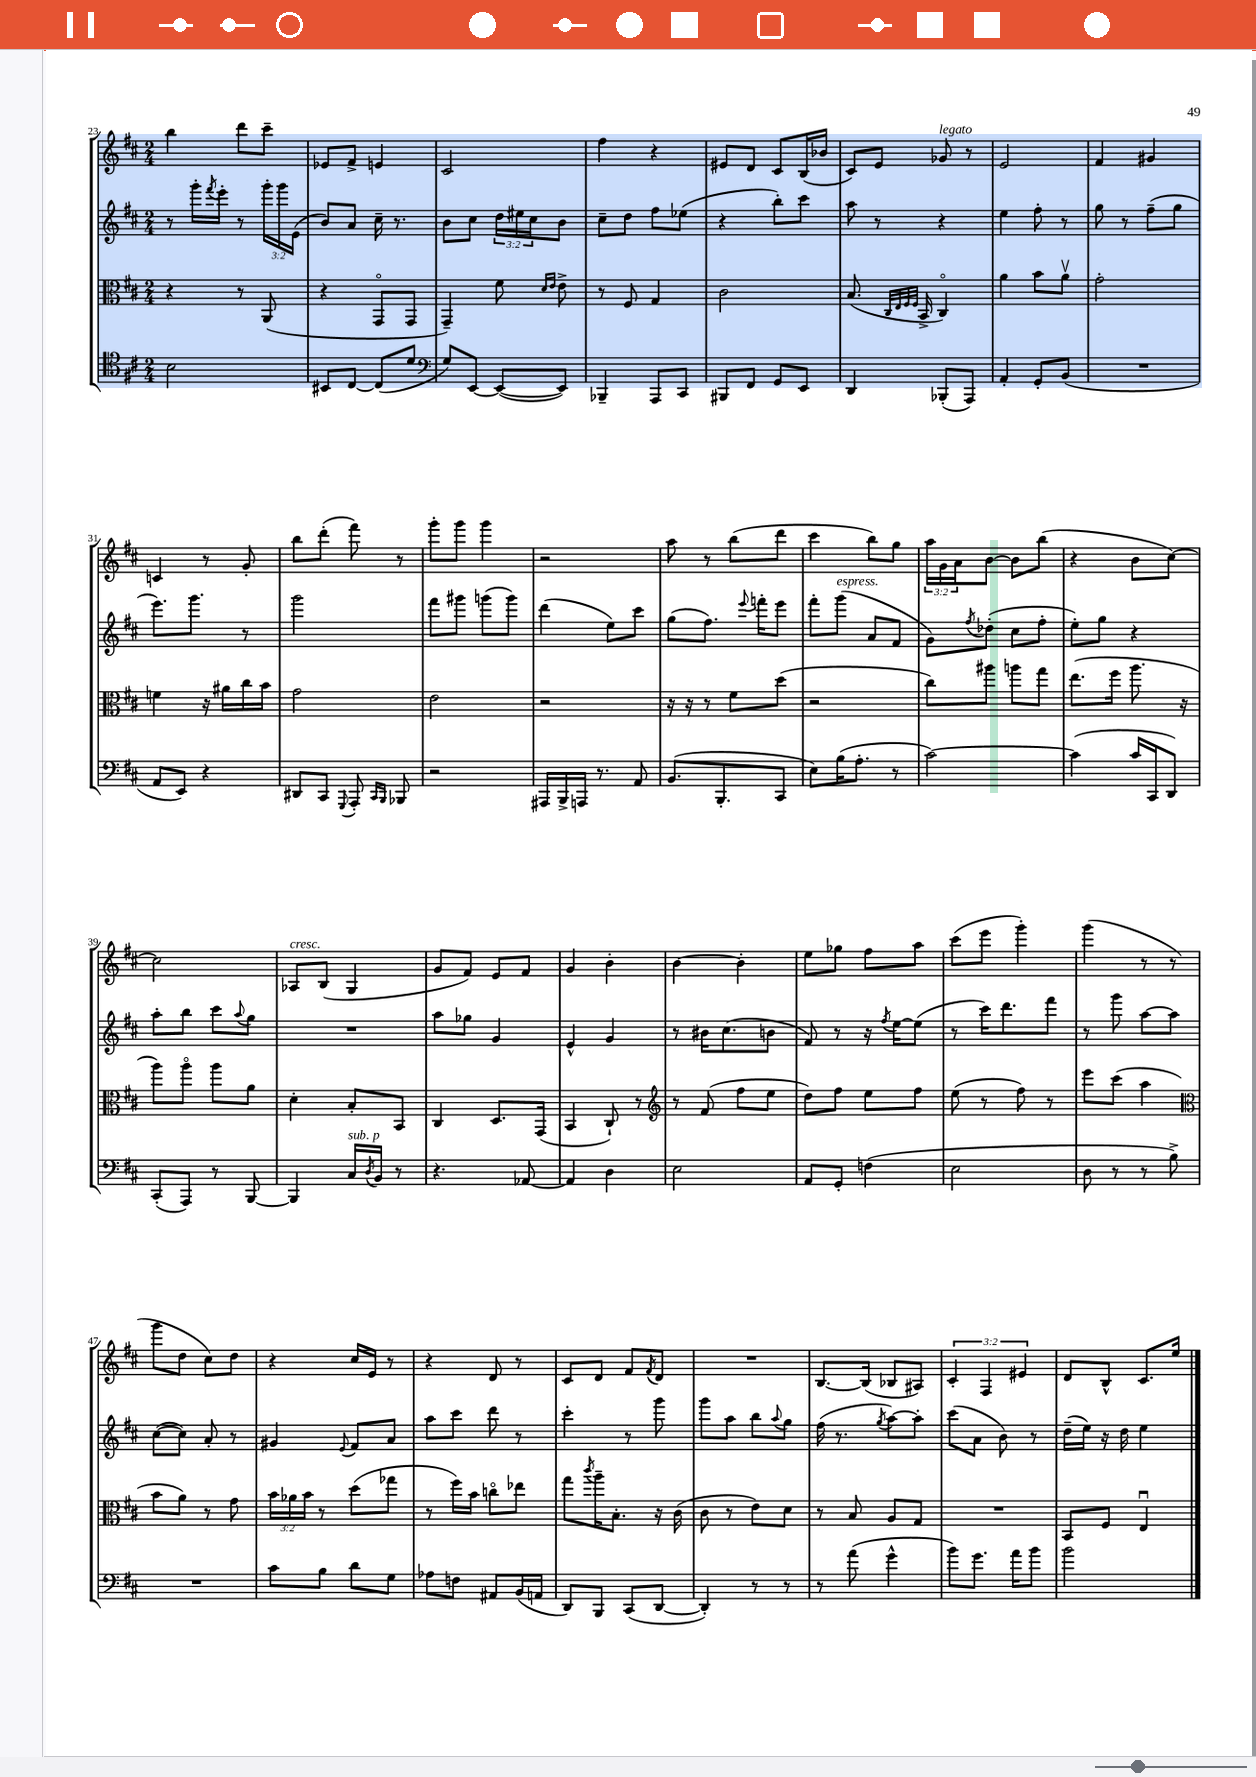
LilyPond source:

<<
\new StaffGroup <<
\new Staff = "s0" {
    \clef treble \key d \major \numericTimeSignature \time 2/4 \override Staff.TupletNumber.text = #tuplet-number::calc-fraction-text
    b''4 d'''8 cis'''8-- |
    ees'8 fis'8-> e'4 |
    cis'2 |
    fis''4 r4 |
    eis'8 d'8 cis'8 b16( bes'16 |
    cis'8) e'8 ges'8^\markup { \italic "legato" } r8 |
    e'2 |
    fis'4 gis'4 |
    c'4 r8 g'8-. |
    b''8 d'''8-.( fis'''8) r8 |
    g'''8-. g'''8 g'''4 |
    r2 |
    a''8 r8 b''8( d'''8 |
    cis'''4 b''8) g''8 |
    \tuplet 3/2 { a''16 g'16 a'16 } b'8~ b'8 b''8( |
    r4 b'8 cis''8~) |
    cis''2 |
    aes8^\markup { \italic "cresc." } b8( g4 |
    g'8 fis'8) e'8 fis'8 |
    g'4 b'4-. |
    b'4~ b'4-. |
    e''8 ges''8 fis''8 a''8 |
    cis'''8( e'''8 g'''4-.) |
    g'''4( r8 r8 |
    g'''8 d''8 cis''8) d''8 |
    r4 cis''16 e'16 r8 |
    r4 d'8 r8 |
    cis'8 d'8 fis'8 \acciaccatura { fis'8 } d'8 |
    R2 |
    b8.~ b16( bes8 ais8) |
    \tuplet 3/2 { cis'4-. fis4 eis'4 } |
    d'8 b8-^ cis'8. e''16 \bar "|." |
}
\new Staff = "s1" {
    \clef treble \key d \major \numericTimeSignature \time 2/4 \override Staff.TupletNumber.text = #tuplet-number::calc-fraction-text
    r8 g'''16-. \acciaccatura { fis'''8 } e'''16-. r8 \tuplet 3/2 { g'''16-. g'''16 e'16( } |
    b'8) a'8 cis''16-- r8. |
    b'8 cis''8 \tuplet 3/2 { d''16 eis''16 cis''16 } b'8 |
    cis''8-- d''8 fis''8 ees''8( |
    r4 b''8-.) cis'''8 |
    a''8 r8 r4 |
    e''4 fis''8-. r8 |
    g''8 r8 fis''8--( g''8 |
    e'''8.) g'''8. r8 |
    g'''2 |
    fis'''8 gis'''8 g'''8( g'''8) |
    d'''4( e''8) cis'''8 |
    g''8( fis''8.) \appoggiatura { e'''8 } f'''16-. e'''8 |
    fis'''8-. g'''8^\markup { \italic "espress." }( a'8 fis'8 |
    g'8) \acciaccatura { fis''8 } des''8-.( cis''8 fis''8-. |
    e''8-.) g''8 r4 |
    a''8-. b''8 cis'''8 \appoggiatura { a''8 } g''8 |
    R2 |
    a''8 ges''8 g'4 |
    e'4-^ g'4 |
    r8 bis'16 cis''8.( b'8 |
    fis'8) r8 r16 \acciaccatura { fis''8 } e''16~ e''8( |
    r8 cis'''16) d'''8. fis'''8 |
    r8 g'''8 a''8~ a''8 |
    cis''8~( cis''8) a'8-. r8 |
    gis'4 \appoggiatura { e'8 } fis'8 a'8 |
    a''8 cis'''8 d'''8 r8 |
    cis'''4-. r8 g'''8 |
    g'''8 a''8 b''8 \appoggiatura { a''8 } g''8 |
    fis''16( r8. \acciaccatura { g''8 } a''8~) a''8-. |
    cis'''8( a'8 b'8) r8 |
    d''16--( e''16) r16 d''16 e''4 \bar "|." |
}
\new Staff = "s2" {
    \clef alto \key d \major \numericTimeSignature \time 2/4 \override Staff.TupletNumber.text = #tuplet-number::calc-fraction-text
    r4 r8 a,8( |
    r4 g,8\flageolet g,8 |
    g,4--) fis'8 \grace { d'16 e'16 } e'8-> |
    r8 fis8 g4 |
    cis'2 |
    b8.( \grace { cis32 e32 fis32 fis32 } b,16-> cis4\flageolet) |
    a'4 b'8 a'8\upbow |
    g'2-. |
    f'4 r16 ais'16 cis''16 b'16 |
    g'2 |
    e'2 |
    r2 |
    r16 r16 r8 fis'8 d''8( |
    r2 |
    cis''8) ais''8 a''8 g''8 |
    e''8.( fis''16 a''8. r16 |
    a''8) a''8\flageolet a''8 a'8 |
    d'4-. b8-. b,8 |
    cis4 d8. g,16( |
    b,4 cis8-!) r8 |
    \clef treble r8 fis'8( fis''8 e''8 |
    d''8) fis''8 e''8 fis''8 |
    e''8( r8 fis''8) r8 |
    e'''8 cis'''8( a''4 |
    \clef alto b'8 a'8) r8 g'8 |
    \tuplet 3/2 { b'16 aes'16 b'16 } r8 d''8( ges''8 |
    r8 fis''16) b'16 c''8\flageolet ees''8 |
    g''8 \acciaccatura { cis'''8 } a''16-- b8.-. r16 cis'16( |
    cis'8 r8 e'8) d'8 |
    r8 b8 a8 g8 |
    R2 |
    b,8 fis8 e4\downbow \bar "|." |
}
\new Staff = "s3" {
    \clef tenor \key d \major \numericTimeSignature \time 2/4
    b2 |
    bis,8 cis8~ cis8( d'8 |
    \clef bass g8) e,8~ e,8~( e,8) |
    bes,,4-- a,,8 cis,8 |
    bis,,8 fis,8 g,8 e,8 |
    d,4 bes,,8-.( a,,8) |
    a,4-. g,8-. b,8( |
    R2 |
    a,8 e,8) r4 |
    dis,8 cis,8 \appoggiatura { g,,8 } a,,8-. \grace { cis,16 b,,16 } bes,,8 |
    r2 |
    ais,,16 b,,16-> a,,16 r8. a,8 |
    b,8.( b,,8.-. cis,8 |
    e8) b16( a8.-. r8 |
    cis'2~) |
    cis'4( cis'16 cis,16 d,8) |
    cis,8-.( a,,8) r8 b,,8~ |
    b,,4 cis16^\markup { \italic "sub. p" } \acciaccatura { d8 } b,16 r8 |
    r4. aes,8~ |
    aes,4 d4 |
    e2 |
    a,8 g,8-. f4( |
    e2 |
    d8 r8 r8 b8->) |
    R2 |
    cis'8 b8 d'8 g8 |
    aes8 f8 ais,8 b,16( a,16 |
    d,8) b,,8 cis,8( d,8~ |
    d,4-.) r8 r8 |
    r8 a'8( g'4-^ |
    b'8) g'8. a'16 b'8 |
    b'2 \bar "|." |
}
>>
>>
\layout { \context { \Score currentBarNumber = #23 } }
